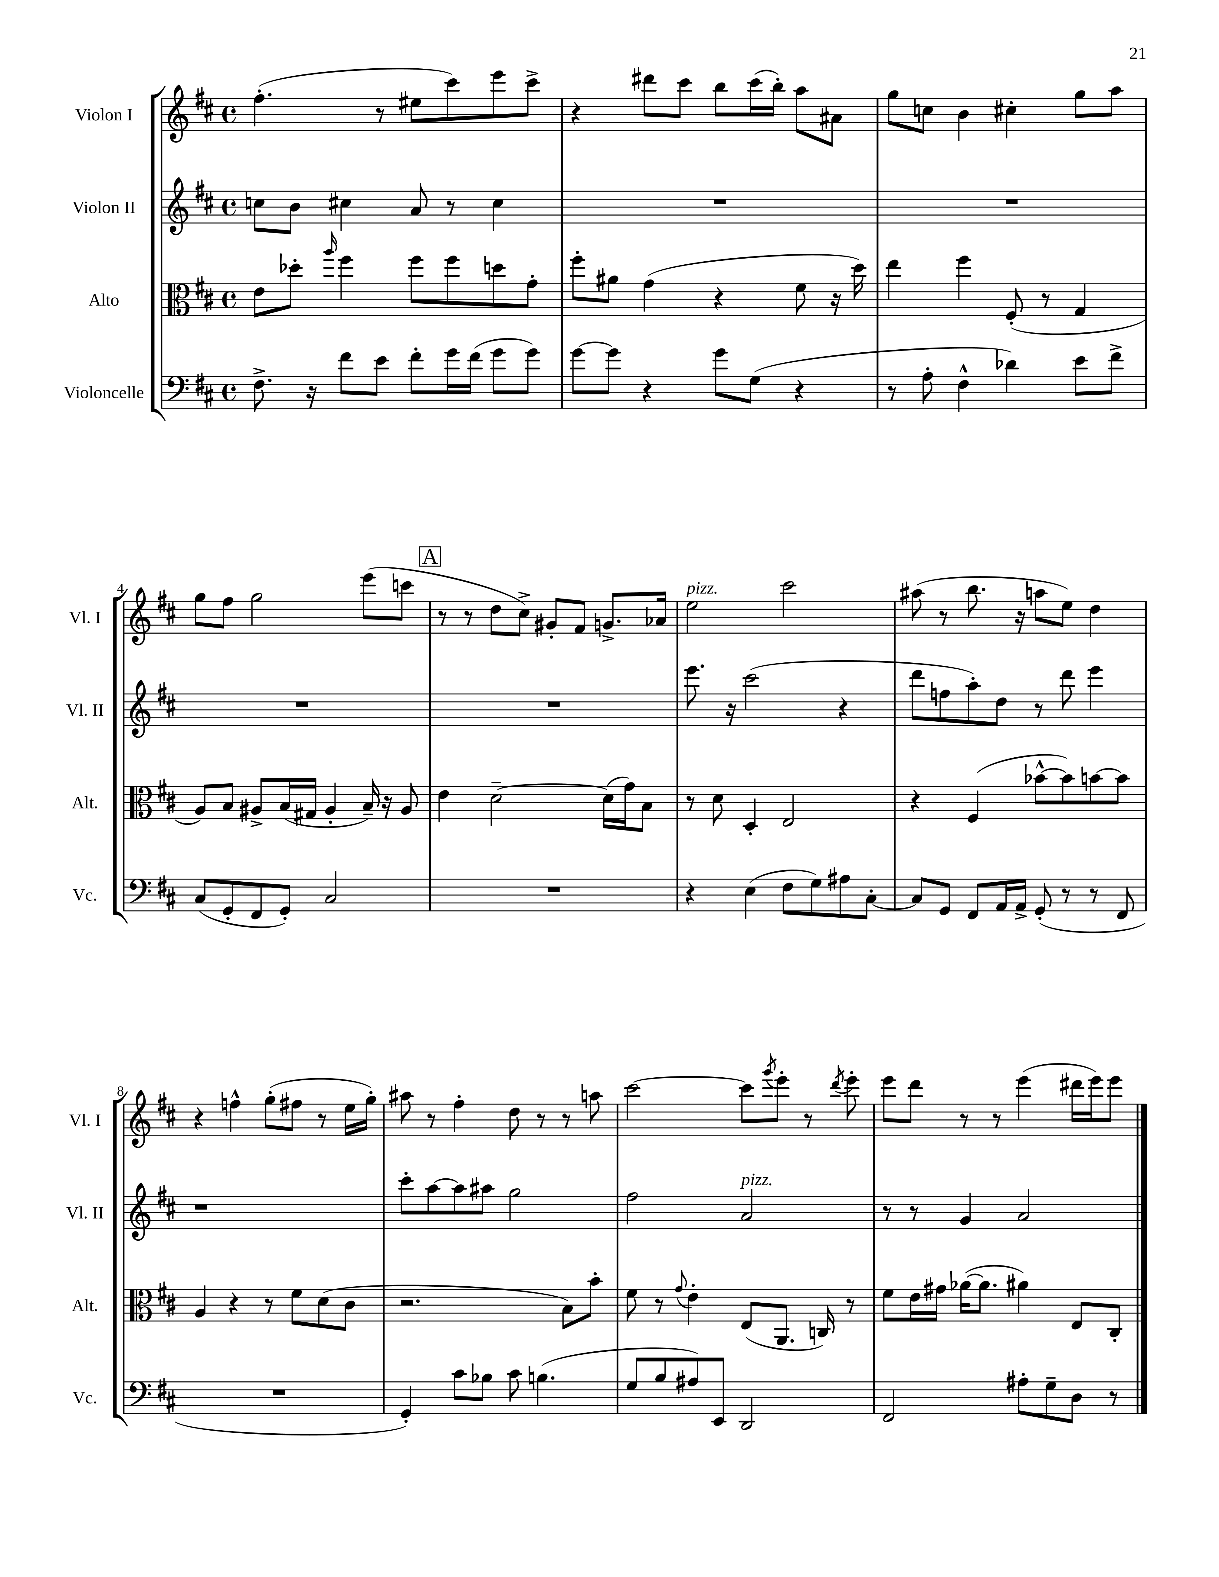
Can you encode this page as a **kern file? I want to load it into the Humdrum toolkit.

**kern	**kern	**kern	**kern
*part4	*part3	*part2	*part1
*staff4	*staff3	*staff2	*staff1
*I"Violoncelle	*I"Alto	*I"Violon II	*I"Violon I
*I'Vc.	*I'Alt.	*I'Vl. II	*I'Vl. I
*clefF4	*clefC3	*clefG2	*clefG2
*k[f#c#]	*k[f#c#]	*k[f#c#]	*k[f#c#]
*M4/4	*M4/4	*M4/4	*M4/4
*met(c)	*met(c)	*met(c)	*met(c)
=1	=1	=1	=1
8.F#^\	8e\L	8ccn\L	(4.ff#'\
.	8dd-X'\J	8b\J	.
16r	.	.	.
.	16qqaa/	.	.
8f#\L	4ff#\	4cc#X\	.
8e\J	.	.	8r
8f#'\L	8ff#\L	8a/	8ee#X\L
16g\L	8ff#\	8r	8ccc#\)
(16f#\JJ	.	.	.
8g\L	8ddn\	4cc#\	8eee\
8g\J)	8g'\J	.	8ccc#^\J
=2	=2	=2	=2
[8g\L	8ff#'\L	1r	4r
8g\J]	8a#X\J	.	.
4r	(4g\	.	8ddd#X\L
.	.	.	8ccc#\J
8g\L	4r	.	8bb\L
(8G\J	.	.	(16ccc#\L
.	.	.	16bb'\JJ)
4r	8f#\	.	8aa\L
.	16r	.	8a#X\J
.	16dd\)	.	.
=3	=3	=3	=3
8r	4ee\	1r	8gg\L
8A'\	.	.	8ccn\J
4F#^^\	4ff#\	.	4b\
4d-X\)	(8F#'/	.	4cc#X'\
.	8r	.	.
8e\L	4G/	.	8gg\L
8f#^\J	.	.	8aa\J
!!LO:LB:g=z
=4	=4	=4	=4
(8C#/L	8A/L)	1r	8gg\L
8GG'/	8B/J	.	8ff#\J
8FF#/	8A#X^/L	.	2gg\
8GG'/J)	(16B/L	.	.
.	16G#X/JJ	.	.
2C#/	4A#'/	.	.
.	16B~/)	.	(8eee\L
.	16r	.	.
.	8A#/	.	8cccn\J
!!LO:REH:place=s1:t=A
=5	=5	=5	=5
1r	4e\	1r	8r
.	.	.	8r
.	[2d~\	.	8dd\L
.	.	.	8cc#^\J)
.	.	.	8g#X'/L
.	.	.	8f#/J
.	(16d\LL]	.	8.gn^/L
.	16g\J)	.	.
.	8B\J	.	.
.	.	.	16a-X/Jk
=6	=6	=6	=6
!	!	!	!LO:TX:a:i:t=pizz.
4r	8r	8.eee\	2ee\
.	8d\	.	.
.	.	16r	.
(4E\	4D'/	(2ccc#\	.
8F#\L	2E/	.	2ccc#\
8G\)	.	.	.
8A#X\	.	4r	.
[8C#'\J	.	.	.
=7	=7	=7	=7
8C#/L]	4r	8ddd\L	(8aa#X\
8GG/J	.	8ffn\	8r
8FF#/L	(4F#/	8aa'\)	8.bb\
16AA/L	.	8dd\J	.
16AA^/JJ	.	.	16r
(8GG'/	[8b-X^^\L	8r	8aan\L
8r	8b-\])	8ddd\	8ee\J)
8r	[8bn\	4eee\	4dd\
8FF#/	8b\J]	.	.
!!LO:LB:g=z
=8	=8	=8	=8
1r	4A/	1r	4r
.	4r	.	4ffn^^\
.	8r	.	(8gg'\L
.	8f#\L	.	8ff#X\J
.	(8d\	.	8r
.	8c#\J	.	16ee\LL
.	.	.	16gg'\JJ)
=9	=9	=9	=9
4GG'/)	2.r	8ccc#'\L	8aa#X\
.	.	[8aa\	8r
8c#\L	.	8aa\]	4ff#'\
8B-X\J	.	8aa#X\J	.
8c#\	.	2gg\	8dd\
(4.Bn\	.	.	8r
.	8B\L)	.	8r
.	8b'\J	.	8aan\
=10	=10	=10	=10
8G/L	8f#\	2ff#\	[2ccc#\
8B/	8r	.	.
.	8qqg/	.	.
8A#X/)	4e'\	.	.
8EE/J	.	.	.
!	!	!LO:TX:a:i:t=pizz.	!
2DD/	(8E/L	2a/	8ccc#\L]
.	.	.	8qggg/
.	8.AA/J	.	8eee'\J
.	.	.	8r
.	16Cn/)	.	.
.	.	.	8qddd/
.	8r	.	8eee'\
=11	=11	=11	=11
2FF#/	8f#\L	8r	8eee\L
.	16e\L	8r	8ddd\J
.	16g#X\JJ	.	.
.	([16a-X\KL	4g/	8r
.	8.a-\J]	.	.
.	.	.	8r
8A#X'\L	4a#X\)	2a/	(4eee\
8G~\	.	.	.
8D\J	8E/L	.	16ddd#X\LL
.	.	.	16eee\J)
8r	8C#'/J	.	8eee\J
==	==	==	==
*-	*-	*-	*-
